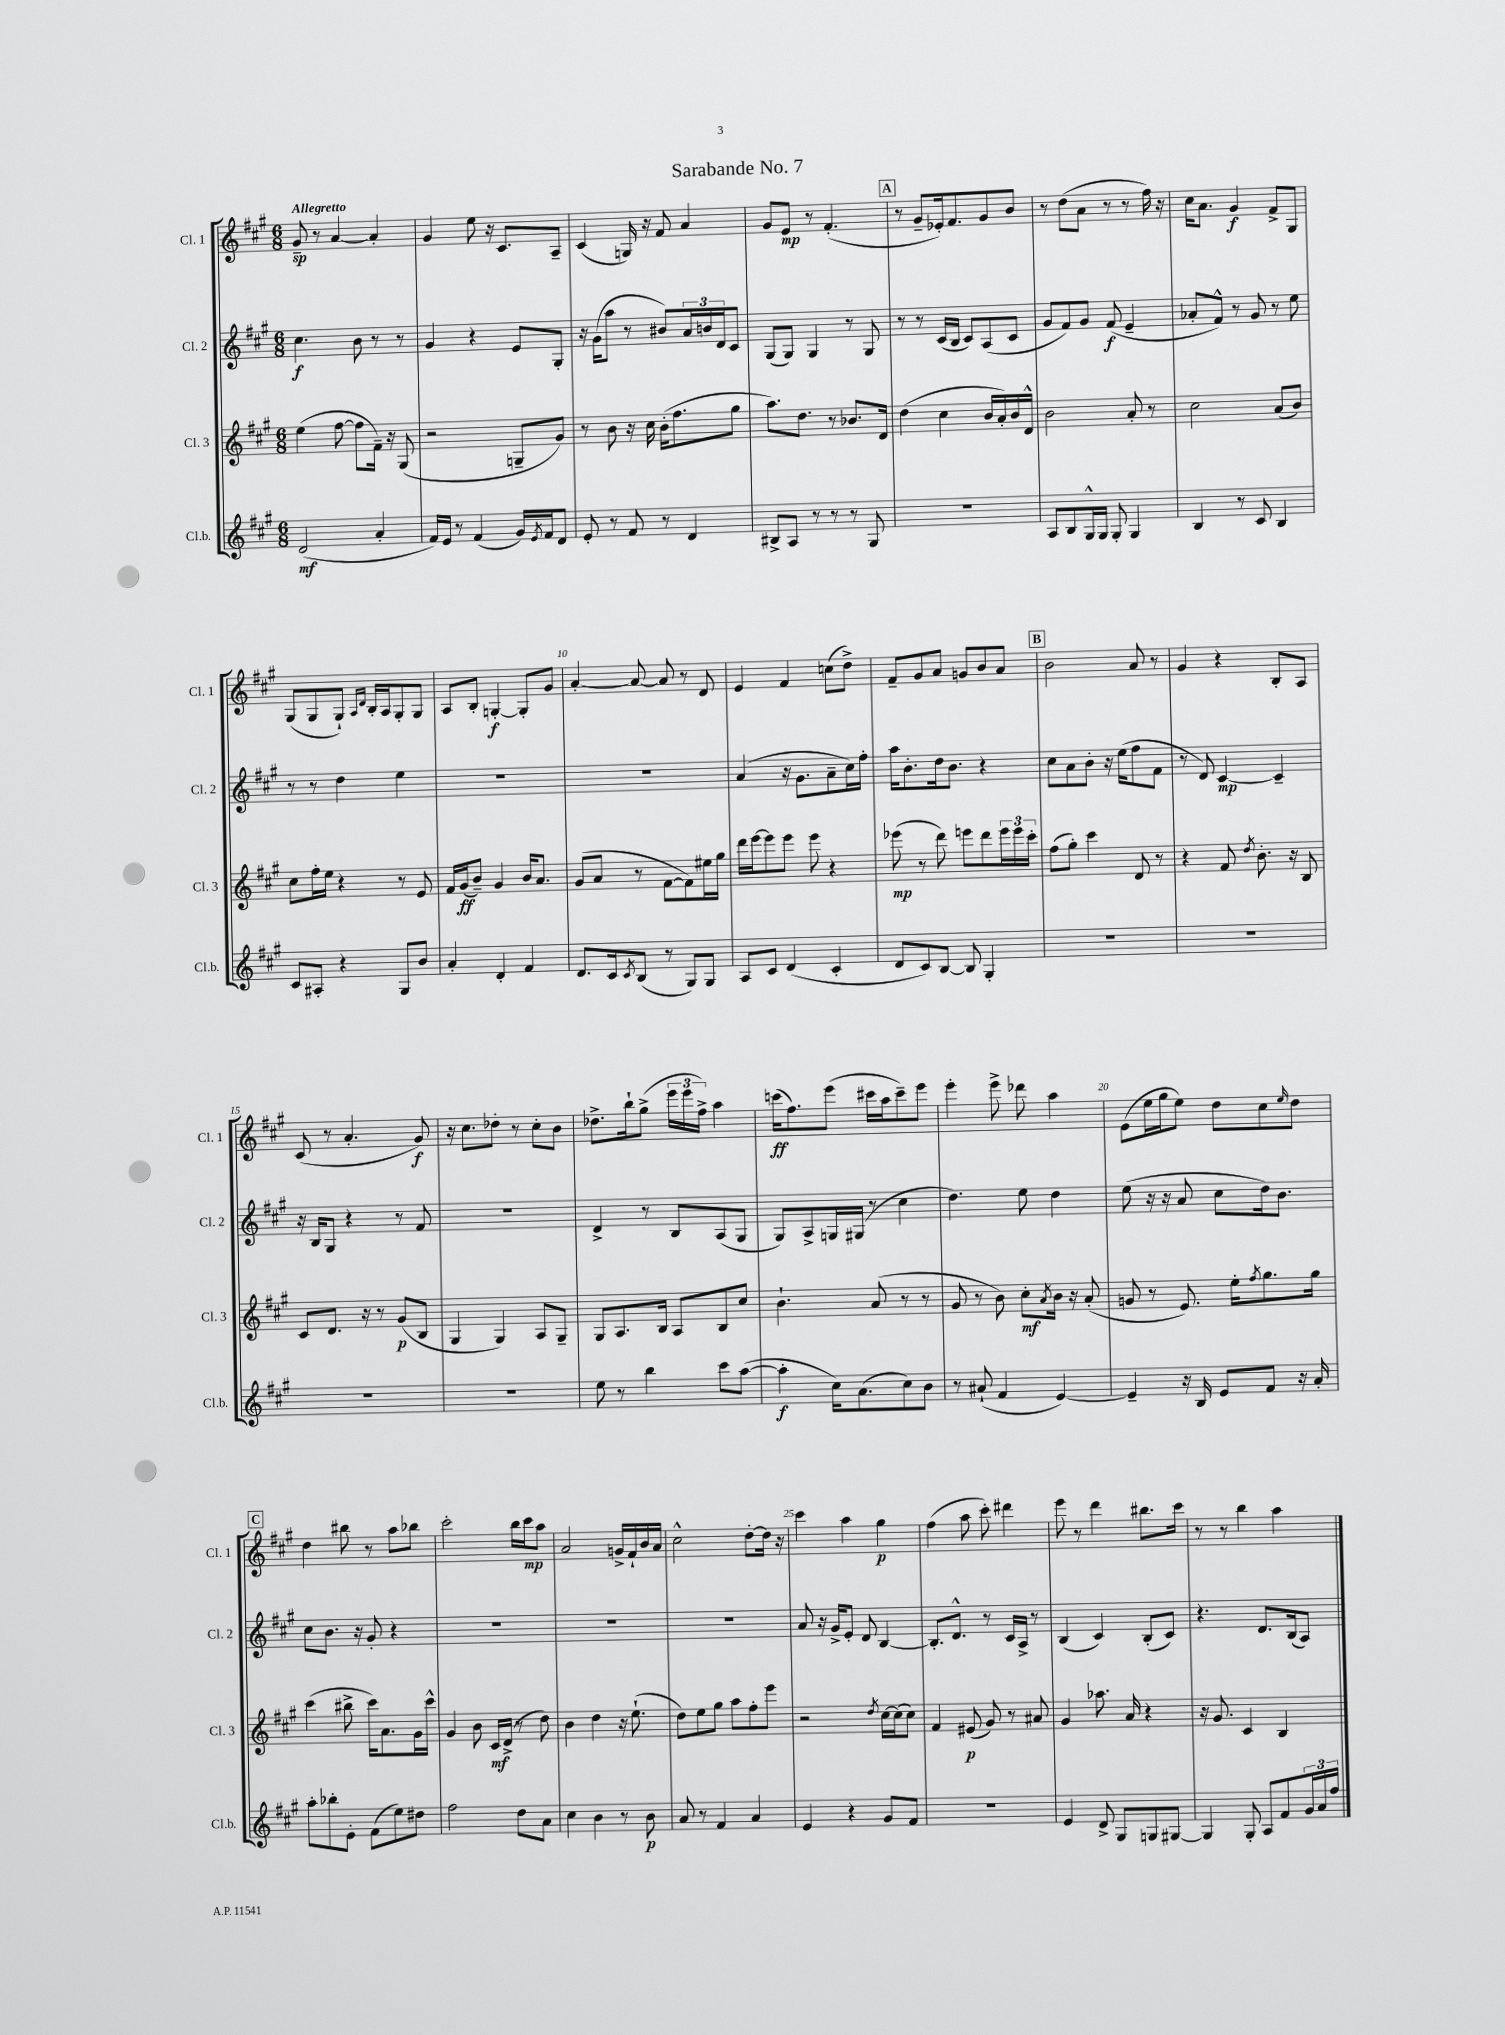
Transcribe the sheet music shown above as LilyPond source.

\header { title = "Sarabande No. 7" }
<<
\new StaffGroup <<
\new Staff = "s0" \with { instrumentName = "Cl. 1" shortInstrumentName = "Cl. 1" } {
    \clef treble \key a \major \numericTimeSignature \time 6/8 \tempo "Allegretto"
    gis'8--\sp r8 a'4~ a'4-. |
    gis'4 e''8 r16 cis'8. a8-- |
    cis'4( g16) r16 fis'8 a'4 |
    gis'8 e'8\mp r8 fis'4.-.( |
    \mark \markup { \box "A" } r8 gis'8-- ees'16-.) fis'8. gis'8 b'8 |
    r8 d''8( a'8 r8 r8 fis''16) r16 |
    cis''16 a'8. gis'4\f fis'8-> gis8 |
    gis8( gis8 gis8-!) \grace { a16 d'16 } b16-. a16 gis8-. gis8 |
    a8 b8-. g4~-.\f g8-. gis'8 |
    a'4~-. a'8~ a'8 r8 d'8 |
    e'4 fis'4 c''8( d''8->) |
    fis'8-- gis'8 a'8 g'8 b'8 a'8 |
    \mark \markup { \box "B" } b'2 a'8 r8 |
    gis'4 r4 b8-. a8 |
    cis'8( r8 a'4.-. gis'8\f) |
    r16 cis''8. des''8-. r8 cis''8-. b'8 |
    des''8.-> b''16-! gis''8->( \tuplet 3/2 { e'''16 e'''16 fis''16->) } a''4 |
    c'''16\ff( fis''8.) e'''8( cis'''16 a''16 cis'''8--) e'''8 |
    e'''4-. e'''8-> des'''8 a''4 |
    e'8( e''16 gis''16 e''8) d''8 cis''8 \grace { e''16 } d''8 |
    \mark \markup { \box "C" } d''4 bis''8 r8 a''8 bes''8 |
    cis'''2-. b''16 cis'''16\mp a''8 |
    a'2 g'16-> fis'16-! b'16 a'16 |
    cis''2-^ d''8~-. d''16 r16 |
    cis'''4 a''4 gis''4\p |
    fis''4( a''8 cis'''8-.) dis'''4 |
    e'''8 r8 d'''4 bis''8. cis'''16 |
    r8 r8 b''4 a''4 \bar "|." |
}
\new Staff = "s1" \with { instrumentName = "Cl. 2" shortInstrumentName = "Cl. 2" } {
    \clef treble \key a \major \numericTimeSignature \time 6/8
    cis''4.\f b'8 r8 r8 |
    gis'4 r4 e'8 gis8-. |
    r16 gis'16( a''8 r8 bis'8) \tuplet 3/2 { a'16 b'16 d'16 } cis'8 |
    gis8( gis8) gis4 r8 gis8 |
    \mark \markup { \box "A" } r8 r8 cis'16( b16 cis'8) a8( cis'8 |
    gis'8 fis'8) gis'8 fis'8\f( e'4-- |
    aes'8-. fis'8-^) r8 gis'8 r8 e''8 |
    r8 r8 d''4 e''4 |
    R2. |
    R2. |
    a'4( r16 gis'8. a'8-- cis''16) fis''16-. |
    a''16 b'8.-. d''16 b'8. r4 |
    \mark \markup { \box "B" } cis''8 a'8 b'8-. r16 e''16( fis''8 fis'8 |
    r8 d'8) cis'4~\mp cis'4-- |
    r16 b16 gis8 r4 r8 fis'8 |
    R2. |
    d'4-> r8 b8 a8( gis8 |
    gis8) a8-> g16 gis16( r8 cis''4 |
    d''4.) e''8 d''4 |
    e''8( r16 r16 a'8 cis''8 d''16) b'8. |
    \mark \markup { \box "C" } cis''8 b'8. r16 gis'8-. r4 |
    R2. |
    R2. |
    R2. |
    a'8 r16 gis'16-> e'8-. d'8 b4~ |
    b8.-. d'8.-^ r8 cis'16 a16-> r8 |
    b4( cis'4) b8-.( cis'8) |
    r4. d'8. b16( a8) \bar "|." |
}
\new Staff = "s2" \with { instrumentName = "Cl. 3" shortInstrumentName = "Cl. 3" } {
    \clef treble \key a \major \numericTimeSignature \time 6/8
    e''4( fis''8~ fis''8 fis'16--) r16 gis8( |
    r2 g8-- gis'8) |
    r8 b'8 r16 cis''16 b'16-.( fis''8. gis''8 |
    a''8.) d''8. r8 bes'8. d'16 |
    \mark \markup { \box "A" } d''4( cis''4 b'16 a'16-.) b'16 d'16-^ |
    b'2 a'8-. r8 |
    cis''2 a'8( b'8) |
    cis''8 fis''16-. e''16 r4 r8 e'8 |
    fis'16 gis'16\ff( b'8--) gis'4 b'16 a'8. |
    gis'8( a'8 r8 fis'8~ fis'8) eis''16 gis''16 |
    d'''16 e'''16~ e'''8 e'''8 e'''8 r4 |
    ees'''8\mp( r8 d'''8) e'''8 d'''8 \tuplet 3/2 { e'''16 e'''16 cis'''16-. } |
    \mark \markup { \box "B" } fis''8( gis''8-.) cis'''4 d'8 r8 |
    r4 fis'8 \acciaccatura { d''8 } b'8.-. r16 b8 |
    cis'8 d'8. r16 r8 gis'8\p( b8 |
    gis4 gis4) a8 gis8-- |
    gis8 a8. b16 a8 b8 cis''8 |
    b'4.-! a'8( r8 r8 |
    gis'8 r8 b'8) cis''8-.\mf \acciaccatura { a'8 } b'16 r16 a'8-.( |
    g'8 r8 e'8.) e''16-. \acciaccatura { fis''8 } gis''8. gis''16 |
    \mark \markup { \box "C" } cis'''4( bis''8-> cis'''16) a'8. gis'16 cis'''16-^ |
    gis'4 b'8 cis'16\mf d'16->( r8 d''8) |
    b'4 d''4 r16 e''8.-!( |
    d''8) e''8 gis''8 a''8 fis''8-. e'''8 |
    r2 \acciaccatura { d''8 } cis''16~ cis''16( cis''8) |
    fis'4 eis'8\p( gis'8) r8 ais'8 |
    gis'4 aes''8. a'16 r4 |
    r16 gis'8. cis'4 b4 \bar "|." |
}
\new Staff = "s3" \with { instrumentName = "Cl.b." shortInstrumentName = "Cl.b." } {
    \clef treble \key a \major \numericTimeSignature \time 6/8
    d'2\mf( a'4-. |
    fis'16) e'16 r8 fis'4( gis'16) \acciaccatura { e'8 } fis'16 d'8 |
    e'8-. r8 fis'8 r8 d'4 |
    bis8-> a8 r8 r8 r8 gis8 |
    \mark \markup { \box "A" } R2. |
    a8 b8 gis16-^ gis16 gis8-. gis4 |
    b4 r8 cis'8 b4 |
    cis'8 ais8-. r4 gis8 b'8 |
    a'4-. d'4-. fis'4 |
    d'8. cis'16 \acciaccatura { cis'8 } b8( r8 gis8) gis8 |
    a8 cis'8 d'4( cis'4-. |
    d'8 cis'8) b8~ b8 gis4-. |
    \mark \markup { \box "B" } R2. |
    R2. |
    R2. |
    R2. |
    e''8 r8 b''4 cis'''8 a''8~( |
    a''4-.\f cis''16) a'8.( cis''8) b'8 |
    r8 ais'8-!( fis'4 e'4~) |
    e'4-- r16 b16 e'8 fis'8 r16 a'16-. |
    \mark \markup { \box "C" } a''8-. bes''8-. e'8-. fis'8( e''8) dis''8 |
    fis''2 d''8 a'8 |
    cis''4 b'4 r8 b'8\p |
    a'8 r8 fis'4 a'4 |
    e'4 r4 gis'8 fis'8 |
    R2. |
    e'4 d'8-> gis8 g8 gis8~ |
    gis4 gis8-. a8 fis'8 \tuplet 3/2 { gis'16 a'16 fis''16 } \bar "|." |
}
>>
>>
\layout { \context { \Score \override BarNumber.break-visibility = ##(#f #t #t) barNumberVisibility = #(every-nth-bar-number-visible 5) } }
